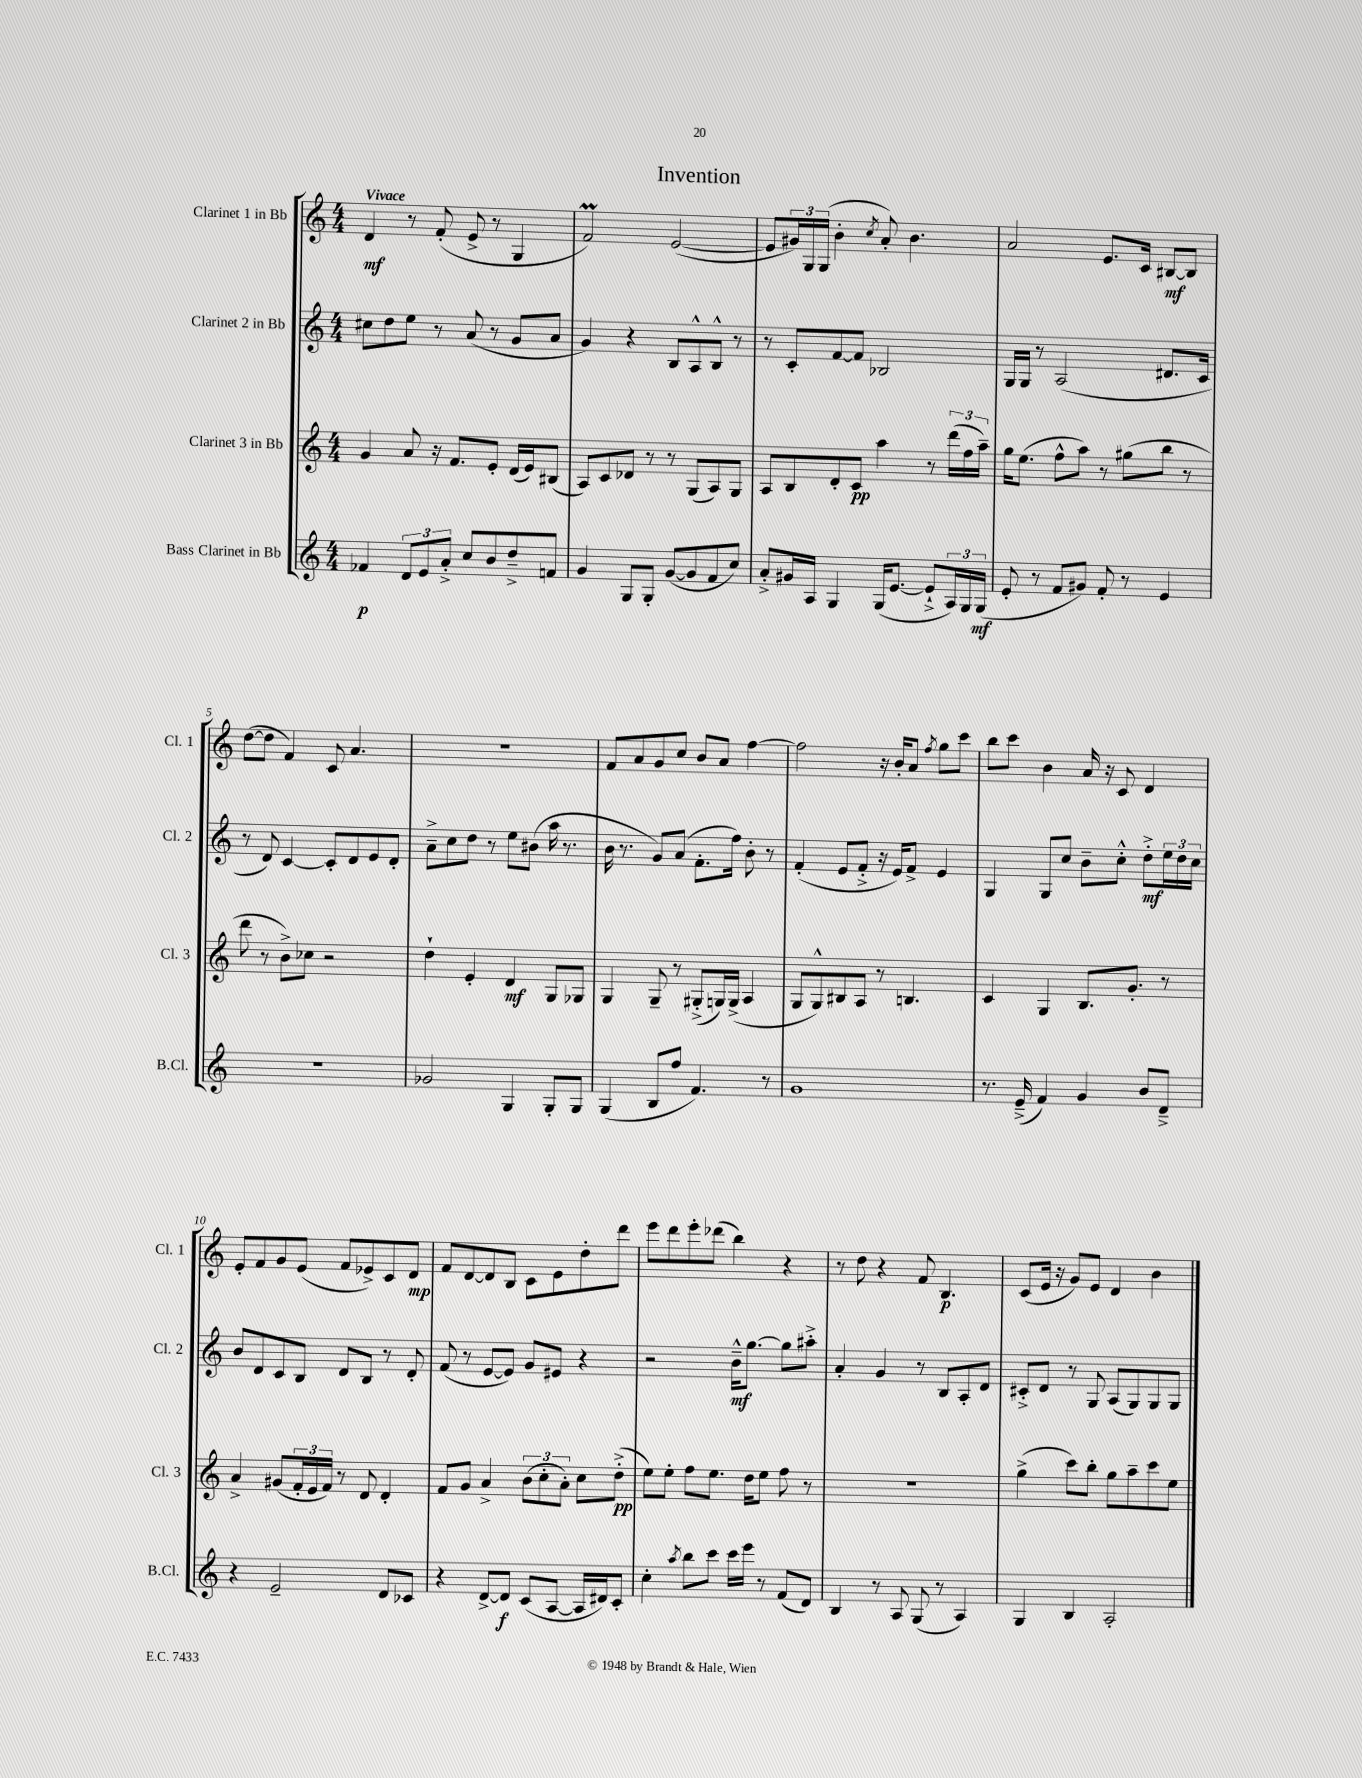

**kern	**kern	**kern	**kern
*staff4	*staff3	*staff2	*staff1
*clefG2	*clefG2	*clefG2	*clefG2
*k[]	*k[]	*k[]	*k[]
*M4/4	*M4/4	*M4/4	*M4/4
4f-	4g	8cc#	4d
.	.	8dd	.
12d	8a	8ee	8r
12e	.	.	.
.	16r	8r	(8f'
12a'^	.	.	.
.	8.f	.	.
8cc	.	(8a	8e^
8b	8e'	8r	8r
8dd~^	(16d	8g	4G
.	16e)	.	.
8f	(8B#	8a	.
=	=	=	=
4g	8A)	4g)	2f)
.	8c	.	.
8G	8d-	4r	.
8G'	8r	.	.
([8g	8r	8B	([2e
8g]	(8G	8A^^	.
8f	8A)	8B^^	.
8cc)	8G	8r	.
=	=	=	=
8a'^	8A	8r	8e]
16g#	8B	8c'	24g#)
.	.	.	24G
16A	.	.	.
.	.	.	(24G
4G	8d'	[8f	4b'
.	8c	8f]	.
.	.	.	8qcc
(16G	4aa	2B-	8a')
[8.e	.	.	.
.	.	.	4.b
8e`^]	8r	.	.
24A)	(24ddd	.	.
24G	24ff	.	.
(24G	24aa~)	.	.
=	=	=	=
8e'	16gg	16G	2a
.	(8.ee	16G	.
8r	.	8r	.
8f	8ff^^	(2A	.
8g#)	8aa)	.	.
8f'	8r	.	8.e
8r	(8gg#	.	.
.	.	.	16c
4e	8bb	8.d#	[8B#
.	8r	.	8B#]
.	.	16c	.
=	=	=	=
1r	8ddd	8r	([8dd
.	8r	8d)	8dd]
.	8b^)	[4c	4f)
.	8cc-	.	.
.	2r	8c']	8c
.	.	8d	4.a
.	.	8e	.
.	.	8d'	.
=	=	=	=
2g-	4dd`	8a~^	1r
.	.	8cc	.
.	4e'	8dd	.
.	.	8r	.
4G	4d	8ee	.
.	.	(8b#	.
8G'	8G	16aa	.
.	.	8.r	.
8G	8G-	.	.
=	=	=	=
(4G	4G	16b	8f
.	.	8.r	.
.	.	.	8a
8B	8G~	8g)	8g
8ff	8r	(8a	8cc
4.f)	(8G#'^	8.f'	8b
.	16G)	.	8a
.	(16G^	16ff)	.
.	4A	8b'	[4ff
8r	.	8r	.
=	=	=	=
1g	8G	(4f'	2ff]
.	8G^^)	.	.
.	8B#	8e	.
.	8A	8f'^	.
.	8r	16r	16r
.	.	16e)	16b'
.	4.B	8f^	8a
.	.	.	8qff
.	.	4e	8gg
.	.	.	8ccc
=	=	=	=
8.r	4c	4G	8bb
.	.	.	8ccc
(16e~^	.	.	.
4f)	4G	8G	4b
.	.	8cc	.
4g	8.B	8b~	16a
.	.	.	16r
.	.	8cc'^^	8c
.	8.g'	.	.
8b	.	8dd'^	4d
8d~^	8r	24ee	.
.	.	24dd	.
.	.	24cc	.
=	=	=	=
4r	4a^	8b	8e'
.	.	8d	8f
2e~	(8g#	8c	8g
.	24f'	8B	(8e
.	24e	.	.
.	24f)	.	.
.	8r	8d	8f
.	8d	8B	8e-^)
8d	4d'	8r	8c
8c-	.	8d'	8d
=	=	=	=
4r	8f	(8f	8f
.	8g	8r	[8d
[8d^	4a^	[8e	8d]
8d]	.	8e])	8B
(8c	(12b	8g	8c
.	12cc'	.	.
[8A	.	8e#	8e
.	12a')	.	.
16A]	8cc	4r	8dd'
16d#)	.	.	.
8c'	(8dd'^	.	8ddd
=	=	=	=
4cc'	8ee)	2r	8eee
.	8ee'	.	8ddd
8qaa	.	.	.
8bb	8ff	.	8eee'
8ccc	8.ee	.	(8ddd-
16ccc	.	16b~^^	4bb)
16eee	16dd	[8.gg	.
8r	8ee	.	.
(8f	8ff	8gg]	4r
8d)	8r	8aa#'^	.
=	=	=	=
4B	1r	4a'	8r
.	.	.	8dd
8r	.	4g	4r
8A	.	.	.
(8G	.	8r	8f
8r	.	8B	4.B
4A)	.	8A'	.
.	.	8d	.
=	=	=	=
4G	(4gg^	8c#'^	(8c
.	.	8d	16e
.	.	.	16r
4B	8ccc)	8r	8g)
.	8bb'	8G	8e
2A'	8gg	(8A	4d
.	8aa~	8G)	.
.	8ccc	8G	4b
.	8ee	8G	.
==	==	==	==
*-	*-	*-	*-
